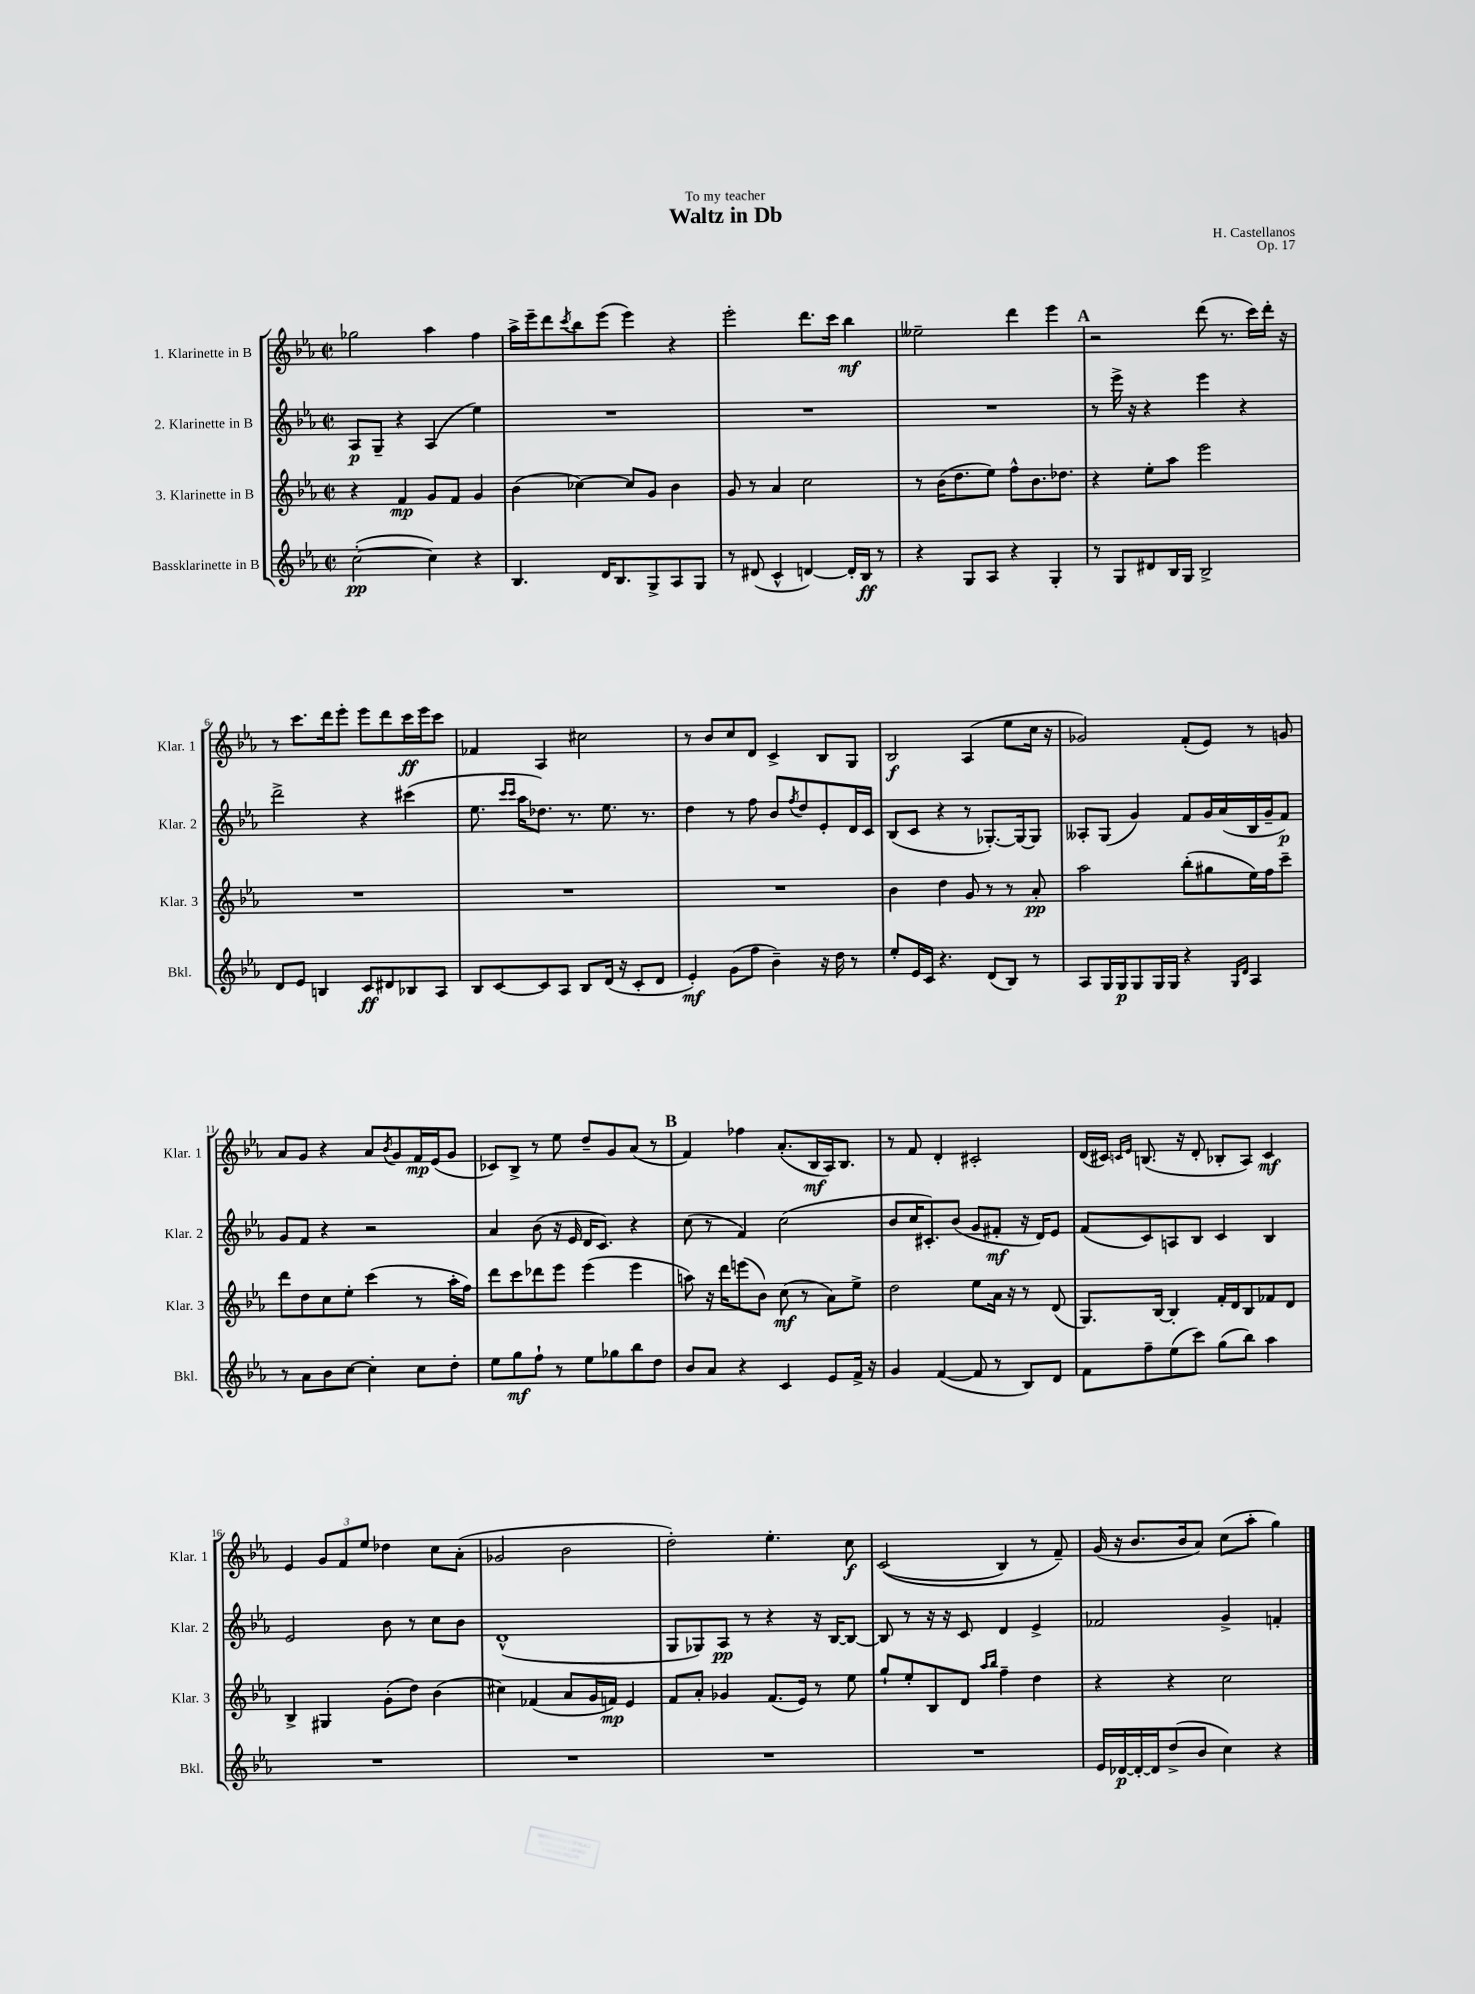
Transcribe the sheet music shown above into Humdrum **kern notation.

**kern	**kern	**kern	**kern
*staff4	*staff3	*staff2	*staff1
*clefG2	*clefG2	*clefG2	*clefG2
*k[b-e-a-]	*k[b-e-a-]	*k[b-e-a-]	*k[b-e-a-]
*M2/2	*M2/2	*M2/2	*M2/2
*met(c|)	*met(c|)	*met(c|)	*met(c|)
([2cc'	4r	8A-	2gg-
.	.	8G~	.
.	4f	4r	.
4cc])	8g	(4A-	4aa-
.	8f	.	.
4r	4g	4ee-)	4ff
=	=	=	=
4.B-	(4b-	1r	16aa-^
.	.	.	16eee-~
.	.	.	8ddd
.	.	.	8qccc
.	[4cc-)	.	8bb-
16d	.	.	(8eee-
8.B-	.	.	.
.	8cc-]	.	4eee-)
8G^	8g	.	.
8A-	4b-	.	4r
8G	.	.	.
=	=	=	=
8r	8g	1r	2eee-'
(8d#	8r	.	.
4c^^	4a-	.	.
[4d)	2cc	.	8.ddd
.	.	.	16ccc
16d']	.	.	4bb-
16B-	.	.	.
8r	.	.	.
=	=	=	=
4r	8r	1r	2ee--~
.	(16b-	.	.
.	8.dd	.	.
8G	.	.	.
8A-	8ee-)	.	.
4r	8ff^^	.	4ddd
.	8.b-	.	.
4G'	.	.	4eee-
.	8.dd-	.	.
=	=	=	=
8r	4r	8r	2r
8G	.	16eee-^	.
.	.	16r	.
8d#	8ee-'	4r	.
16B-	8aa-	.	.
16G	.	.	.
2B-^	2eee-	4eee-	(8ddd
.	.	.	8.r
.	.	4r	.
.	.	.	16ccc)
.	.	.	16ddd'
.	.	.	16r
=	=	=	=
8d	1r	2ddd^	8r
8e-	.	.	8.ccc
4B	.	.	.
.	.	.	16ddd
.	.	.	8eee-'
8c	.	4r	8eee-
8d#	.	.	8ddd
8B-	.	(4ccc#	16ccc
.	.	.	16eee-
8A-	.	.	8ccc
=	=	=	=
8B-	1r	8.ee-	4f-
[8c	.	.	.
.	.	16qqccc	.
.	.	16qqccc	.
.	.	16aa-	.
8c]	.	8.dd-)	4A-
8A-	.	.	.
.	.	8.r	.
8B-	.	.	2cc#
(16d	.	8.ee-	.
16r	.	.	.
8c'	.	.	.
.	.	8.r	.
8d	.	.	.
=	=	=	=
4e-')	1r	4dd	8r
.	.	.	8b-
(8g	.	8r	8cc
8ff	.	8ff	8d
4b-~)	.	8b-	4c^
.	.	8qff	.
.	.	8dd	.
16r	.	8e-'	8B-
16dd	.	.	.
8r	.	16d	8G
.	.	16c	.
=	=	=	=
8ee-'	4b-	(8B-	2B-
16e-	.	8c	.
16c	.	.	.
4.r	4dd	4r	.
.	8g	8r	(4A-
(8d	8r	[8.G-')	.
8B-)	8r	.	8ee-
.	.	16G-_	.
8r	8a-'	8G-]	16cc
.	.	.	16r
=	=	=	=
8A-	2aa-	8A--'	2g-)
16G	.	(8G	.
16G	.	.	.
8G	.	4g)	.
16G	.	.	.
16G	.	.	.
4r	(8bb-'	8f	(8f'
.	8gg#	16g	8e-)
.	.	(16a-	.
16qqG	.	.	.
16qqd	.	.	.
4A-	16ee-)	16B-	8r
.	16ff	16g~	.
.	8ccc~	8f)	8g
=	=	=	=
8r	8ddd	8g	8a-
8a-	8dd	8f	8g
8b-	8cc	4r	4r
[8cc	8ee-'	.	.
4cc']	(4ccc	2r	8a-
.	.	.	8qb-
.	.	.	8g
8cc	8r	.	16f
.	.	.	(16e-
8dd'	16aa-'	.	8g
.	16ff)	.	.
=	=	=	=
8ee-	8ddd	4a-	8c-)
8gg	8ccc	.	8B-^
8ff`	8ddd-	(8b-	8r
8r	8eee-	16r	8ee-
.	.	16e-	.
8ee-	(4eee-	16d	8dd~
.	.	8.c)	.
8gg-	.	.	8g
8bb-	4eee-	4r	(8a-
8dd	.	.	8r
=	=	=	=
8b-	8aa)	(8cc	4f)
8a-	16r	8r	.
.	16ddd	.	.
4r	(8eee	4f)	4ff-
.	8b-)	.	.
4c	(8cc	(2cc	(8.a-'
.	8r	.	.
.	.	.	16B-
8e-	8a-)	.	16A-)
.	.	.	8.B-
16f^	8ee-^	.	.
16r	.	.	.
=	=	=	=
4g	2dd	8b-	8r
.	.	16cc	8f
.	.	8.c#')	.
([4f	.	.	4d'
.	.	(8b-	.
8f]	8ee-	8g	2c#'
8r	16a-	8f#'	.
.	16r	.	.
8B-)	8r	16r	.
.	.	16d)	.
8d	(8d	8e-	.
=	=	=	=
8f	8.G)	(8f	(16d
.	.	.	16c#)
.	.	.	16qqc
.	.	.	16qqe-
8ff~	.	8c)	(8.B
.	[16B-	.	.
(8ee-	4B-']	8A	.
.	.	.	16r
8ccc)	.	8B-	8d'
(8gg	16f'	4c	8B-'
.	16d	.	.
8bb-)	8B-	.	8A-)
4aa-	8f-	4B-	4c
.	8d	.	.
=	=	=	=
1r	4B-^	2e-	4e-
.	4G#	.	12g
.	.	.	12f
.	.	.	12ee-
.	(8g'	8b-	4dd-
.	8dd)	8r	.
.	(4b-	8cc	8cc
.	.	8b-	(8a-'
=	=	=	=
1r	4cc#)	(1d^^	2g-
.	(4f-	.	.
.	8a-	.	2b-
.	16g	.	.
.	16f)	.	.
.	4e-	.	.
=	=	=	=
1r	8f	8G	2dd')
.	8a-'	8G-)	.
.	4g-	8A-	.
.	.	8r	.
.	(8.f	4r	4.ee-'
.	16e-)	.	.
.	8r	16r	.
.	.	[16B-	.
.	8ee-	8B-_	8cc
=	=	=	=
1r	8gg`	8B-]	&((2c
.	8ee-'	8r	.
.	8B-	16r	.
.	.	16r	.
.	8d	8c	.
.	16qqaa-	.	.
.	16qqbb-	.	.
.	4ff~	4d	4B-)
.	4dd	4e-^	8r
.	.	.	8f~&)
=	=	=	=
16e-	4r	2f-	(16g
[16d-	.	.	16r
16d-'_	.	.	8.b-
16d-]	.	.	.
(8dd^	4r	.	.
.	.	.	16b-
8b-	.	.	8a-)
4cc)	2cc	4g^	(8cc
.	.	.	8aa-'
4r	.	4f'	4gg)
==	==	==	==
*-	*-	*-	*-
